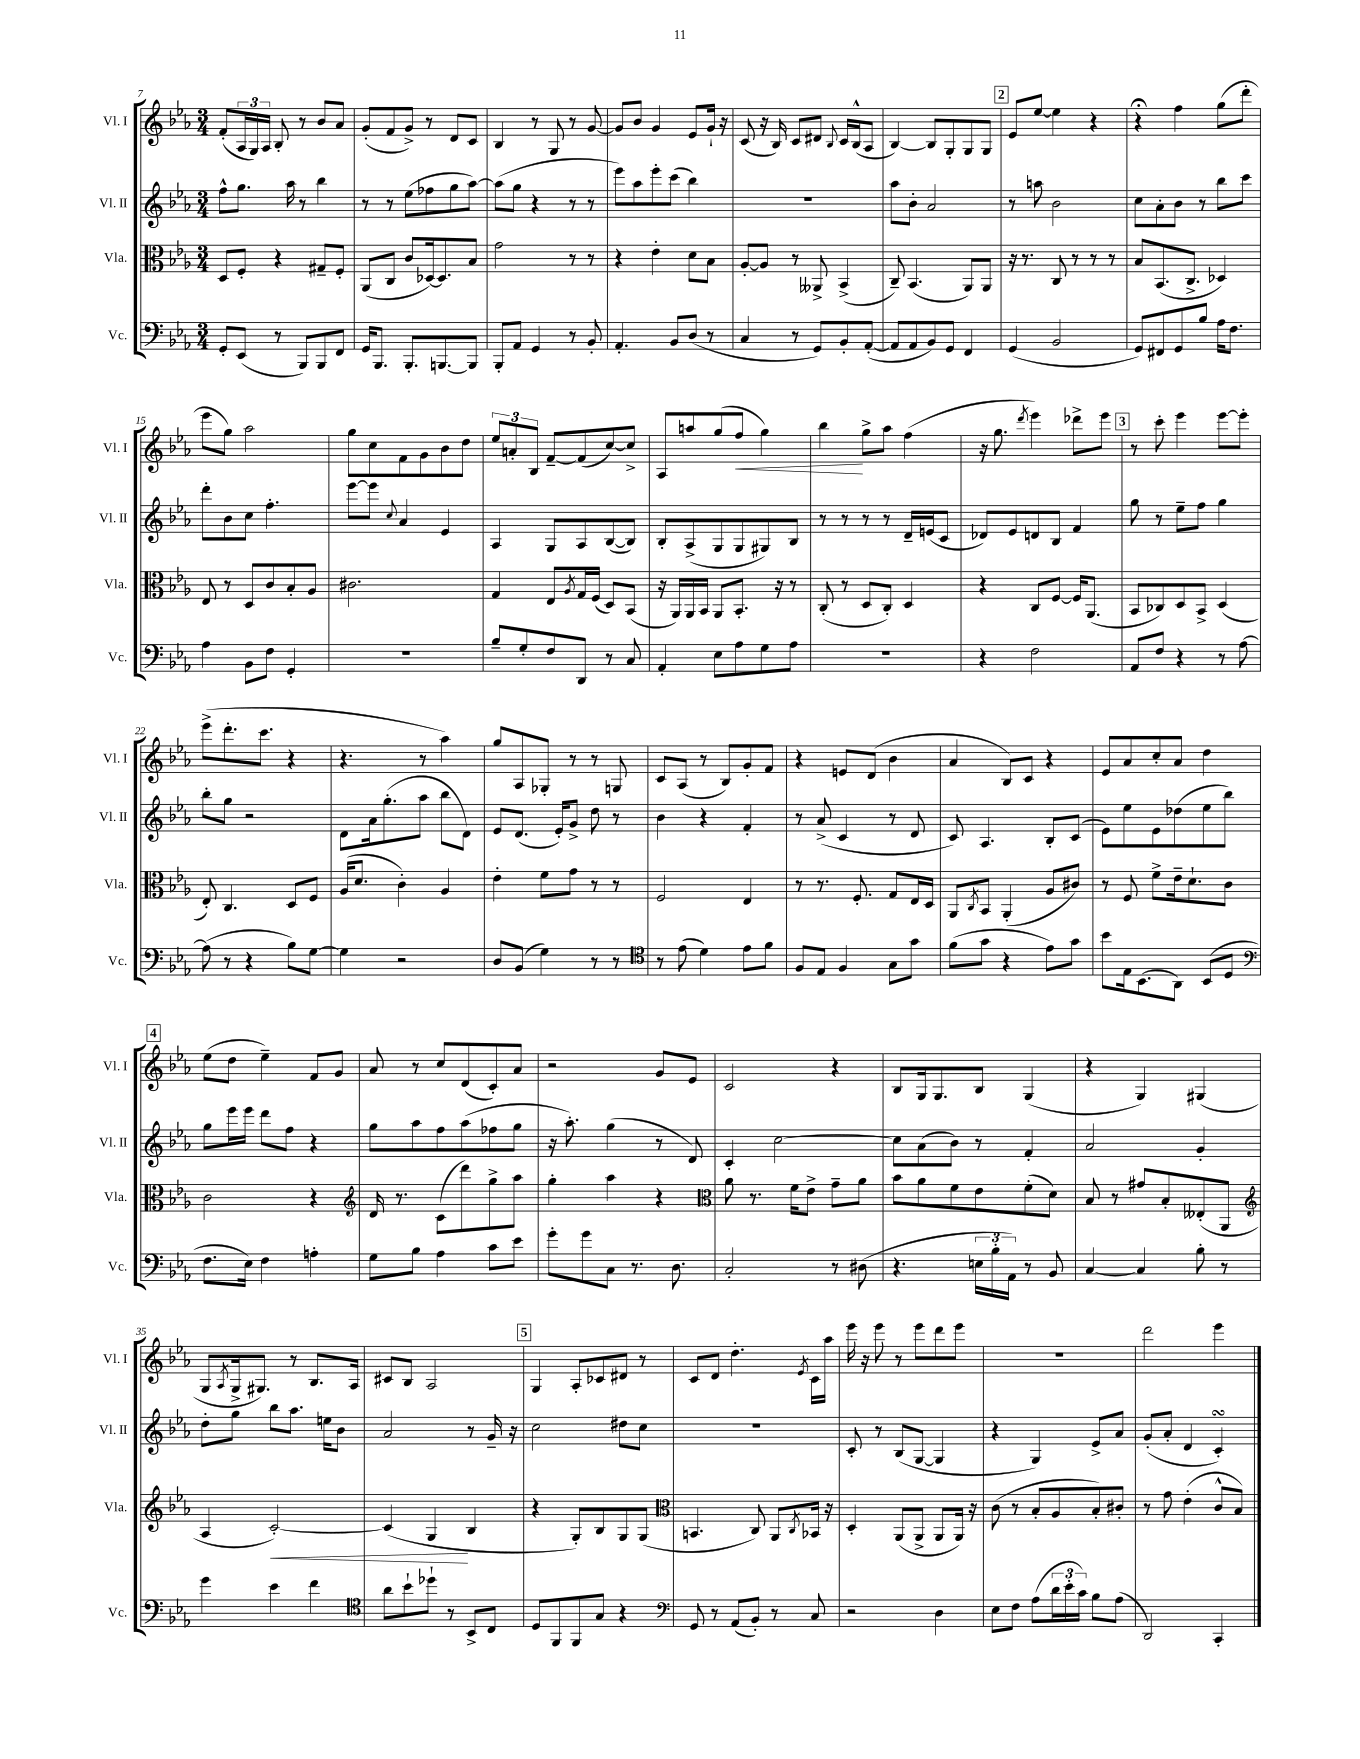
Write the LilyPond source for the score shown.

<<
\new StaffGroup <<
\new Staff = "s0" \with { instrumentName = "Vl. I" shortInstrumentName = "Vl. I" } {
    \clef treble \key ees \major \numericTimeSignature \time 3/4
    f'8-.( \tuplet 3/2 { aes16 g16) aes16 } bes8-. r8 bes'8 aes'8 |
    g'8-.( f'8 g'8->) r8 d'8 c'8 |
    bes4 r8 g8 r8 g'8~ |
    g'8 bes'8 g'4 ees'8 g'16-! r16 |
    c'8( r16 bes16) c'8 dis'8 \appoggiatura { bes8 } c'16 bes16-^( aes8 |
    bes4~) bes8 g8-. g8 g8 |
    \mark \markup { \box "2" } ees'8 ees''8~ ees''4 r4 |
    r4\fermata f''4 g''8( d'''8-. |
    ees'''8 g''8) aes''2 |
    g''8 c''8 f'8 g'8 bes'8 d''8 |
    \tuplet 3/2 { ees''8 a'8-. bes8 } f'8~-- f'8( c''8~) c''8-> |
    aes8 a''8 g''8( f''8\< g''4) |
    bes''4\! g''8-> aes''8 f''4( |
    r16 g''8. \acciaccatura { d'''8 } ees'''4) des'''8-> ees'''8 |
    \mark \markup { \box "3" } r8 c'''8-. ees'''4 ees'''8~ ees'''8-. |
    ees'''8->( d'''8.-. c'''8. r4 |
    r4. r8 aes''4) |
    g''8 aes8 ges8-. r8 r8 g8 |
    c'8 aes8( r8 bes8) g'8-. f'8 |
    r4 e'8 d'8( bes'4 |
    aes'4 bes8) c'8 r4 |
    ees'8 aes'8 c''8-. aes'8 d''4 |
    \mark \markup { \box "4" } ees''8( d''8 ees''4--) f'8 g'8 |
    aes'8 r8 c''8 d'8( c'8-.) aes'8 |
    r2 g'8 ees'8 |
    c'2 r4 |
    bes8 g16 g8. bes8 g4( |
    r4 g4) gis4( |
    g8 \acciaccatura { aes8 } g16-> gis8.) r8 bes8. aes16 |
    cis'8 bes8 aes2 |
    \mark \markup { \box "5" } g4 aes8-. ces'8 dis'8 r8 |
    c'8 d'8 d''4.-. \acciaccatura { ees'8 } c'16 aes''16 |
    ees'''16 r16 ees'''8 r8 ees'''8 d'''8 ees'''8 |
    R2. |
    d'''2 ees'''4 \bar "|." |
}
\new Staff = "s1" \with { instrumentName = "Vl. II" shortInstrumentName = "Vl. II" } {
    \clef treble \key ees \major \numericTimeSignature \time 3/4
    f''8-^ g''8. aes''16 r8 bes''4 |
    r8 r8 ees''8( fes''8 g''8 aes''8~) |
    aes''8( g''8 r4 r8 r8 |
    ees'''8) aes''8 ees'''8-. c'''8( bes''4) |
    R2. |
    aes''8 bes'8-. aes'2 |
    \mark \markup { \box "2" } r8 a''8 bes'2 |
    c''8 aes'8-. bes'8 r8 bes''8 c'''8 |
    d'''8-. bes'8 c''8 f''4.-. |
    ees'''8~ ees'''8 \appoggiatura { c''8 } aes'4 ees'4 |
    aes4 g8 aes8 bes8~( bes8) |
    bes8-. aes8->( g8 g8 gis8) bes8 |
    r8 r8 r8 r8 d'16-- e'16( c'8 |
    des'8) ees'8 d'8 bes8 f'4 |
    \mark \markup { \box "3" } g''8 r8 ees''8-- f''8 g''4 |
    bes''8-. g''8 r2 |
    d'8 aes'16 g''8.-.( aes''8 bes''8 d'8) |
    ees'8 d'8.( ees'16-.) g'8-> d''8 r8 |
    bes'4 r4 f'4-. |
    r8 aes'8->( c'4 r8 d'8 |
    c'8) aes4. bes8-. c'8( |
    ees'8) ees''8 ees'8 des''8( ees''8 bes''8) |
    \mark \markup { \box "4" } g''8 ees'''16 ees'''16 d'''8 f''8 r4 |
    g''8 aes''8 f''8 aes''8( fes''8 g''8 |
    r16 aes''8.-.) g''4( r8 d'8) |
    c'4-. c''2~ |
    c''8 aes'8( bes'8) r8 f'4-. |
    aes'2 g'4-. |
    d''8-. g''8 bes''8 aes''8. e''16 bes'8 |
    aes'2 r8 g'16-- r16 |
    \mark \markup { \box "5" } c''2 dis''8 c''8 |
    R2. |
    c'8-. r8 bes8( g8~ g4 |
    r4 g4) ees'8-> aes'8 |
    g'8-.( aes'8-. d'4 c'4-.\turn) \bar "|." |
}
\new Staff = "s2" \with { instrumentName = "Vla." shortInstrumentName = "Vla." } {
    \clef alto \key ees \major \numericTimeSignature \time 3/4
    d8 f8-. r4 gis8-- f8-. |
    aes,8( c8 c'8 des16~) des8. bes8 |
    g'2 r8 r8 |
    r4 ees'4-. d'8 bes8 |
    aes8~-. aes8 r8 aeses,8-> bes,4->( |
    c8--) bes,4.( aes,8) aes,8 |
    \mark \markup { \box "2" } r16 r8. c8 r8 r8 r8 |
    bes8 bes,8.( c8.-> des4) |
    ees8 r8 d8 c'8 bes8-. aes8 |
    cis'2. |
    g4 ees8 \acciaccatura { aes8 } g16 f16( d8) bes,8( |
    r16 aes,16) aes,16 bes,16 aes,8 bes,8.-. r16 r8 |
    c8-.( r8 d8 c8-.) d4 |
    r4 c8 f8~ f16 aes,8.( |
    \mark \markup { \box "3" } bes,8 ces8) d8 bes,8-> d4( |
    ees8-.) c4. d8 f8 |
    aes16( d'8. c'4-.) aes4 |
    ees'4-. f'8 g'8 r8 r8 |
    f2 ees4 |
    r8 r8. f8.-. g8 ees16 d16 |
    aes,8 \acciaccatura { c8 } bes,8 aes,4-.( aes8 cis'8) |
    r8 f8 f'8-> ees'16-- d'8.-! c'8 |
    \mark \markup { \box "4" } c'2 r4 |
    \clef treble d'16 r8. c'8( d'''8) g''8-> aes''8 |
    g''4-. aes''4 r4 |
    \clef alto aes'8 r8. f'16 ees'8-> g'8-- aes'8 |
    bes'8 aes'8 f'8 ees'8 f'8-.( d'8) |
    bes8 r8 gis'8 bes8-. eeses8-.( aes,8 |
    \clef treble aes4 c'2~-.\<) |
    c'4( g4\! bes4 |
    \mark \markup { \box "5" } r4 g8-.) bes8 g8 g8( |
    \clef alto b,4. c8) aes,8 \acciaccatura { c8 } bes,16 r16 |
    d4-. aes,8( aes,8-> aes,8 aes,16) r16 |
    c'8( r8 bes8-. aes8 bes8-.) cis'8-. |
    r8 g'8 ees'4-.( c'8-^ bes8) \bar "|." |
}
\new Staff = "s3" \with { instrumentName = "Vc." shortInstrumentName = "Vc." } {
    \clef bass \key ees \major \numericTimeSignature \time 3/4
    g,8-. ees,8( r8 bes,,8) bes,,8 f,8 |
    g,16 bes,,8. bes,,8.-. b,,8.~ b,,8 |
    bes,,8-. aes,8 g,4 r8 bes,8-. |
    aes,4.-. bes,8 d8( r8 |
    c4 r8 g,8) bes,8-. aes,8~-.( |
    aes,8 aes,8 bes,8) g,8 f,4 |
    \mark \markup { \box "2" } g,4( bes,2 |
    g,8) fis,8 g,8 bes8 aes16 f8. |
    aes4 bes,8 f8 g,4-. |
    R2. |
    bes8-- g8-. f8 d,8 r8 c8 |
    aes,4-. ees8 aes8 g8 aes8 |
    R2. |
    r4 f2 |
    \mark \markup { \box "3" } aes,8 f8 r4 r8 aes8~ |
    aes8( r8 r4 bes8) g8~ |
    g4 r2 |
    d8 bes,8( g4) r8 r8 |
    \clef tenor r8 ees'8( d'4) ees'8 f'8 |
    f8 ees8 f4 g8 g'8 |
    f'8( g'8 r4 ees'8) g'8 |
    bes'8 ees16 bes,8.( aes,8) bes,8( d8 |
    \mark \markup { \box "4" } \clef bass f8. ees16) f4 a4-. |
    g8 bes8 aes4 c'8 ees'8 |
    g'8-. g'8 c8 r8. d8. |
    c2-. r8 dis8( |
    r4. \tuplet 3/2 { e16 bes16-. aes,16) } r8 bes,8 |
    c4~ c4 bes8-. r8 |
    g'4 ees'4 f'4 |
    \clef tenor aes'8 bes'8-! des''8-! r8 bes,8-> c8 |
    \mark \markup { \box "5" } d8 f,8 f,8 g8 r4 |
    \clef bass g,8 r8 aes,8( bes,8-.) r8 c8 |
    r2 d4 |
    ees8 f8 aes8( \tuplet 3/2 { d'16 ees'16-. c'16) } bes8 aes8( |
    d,2) c,4-. \bar "|." |
}
>>
>>
\layout { \context { \Score currentBarNumber = #7 } }
